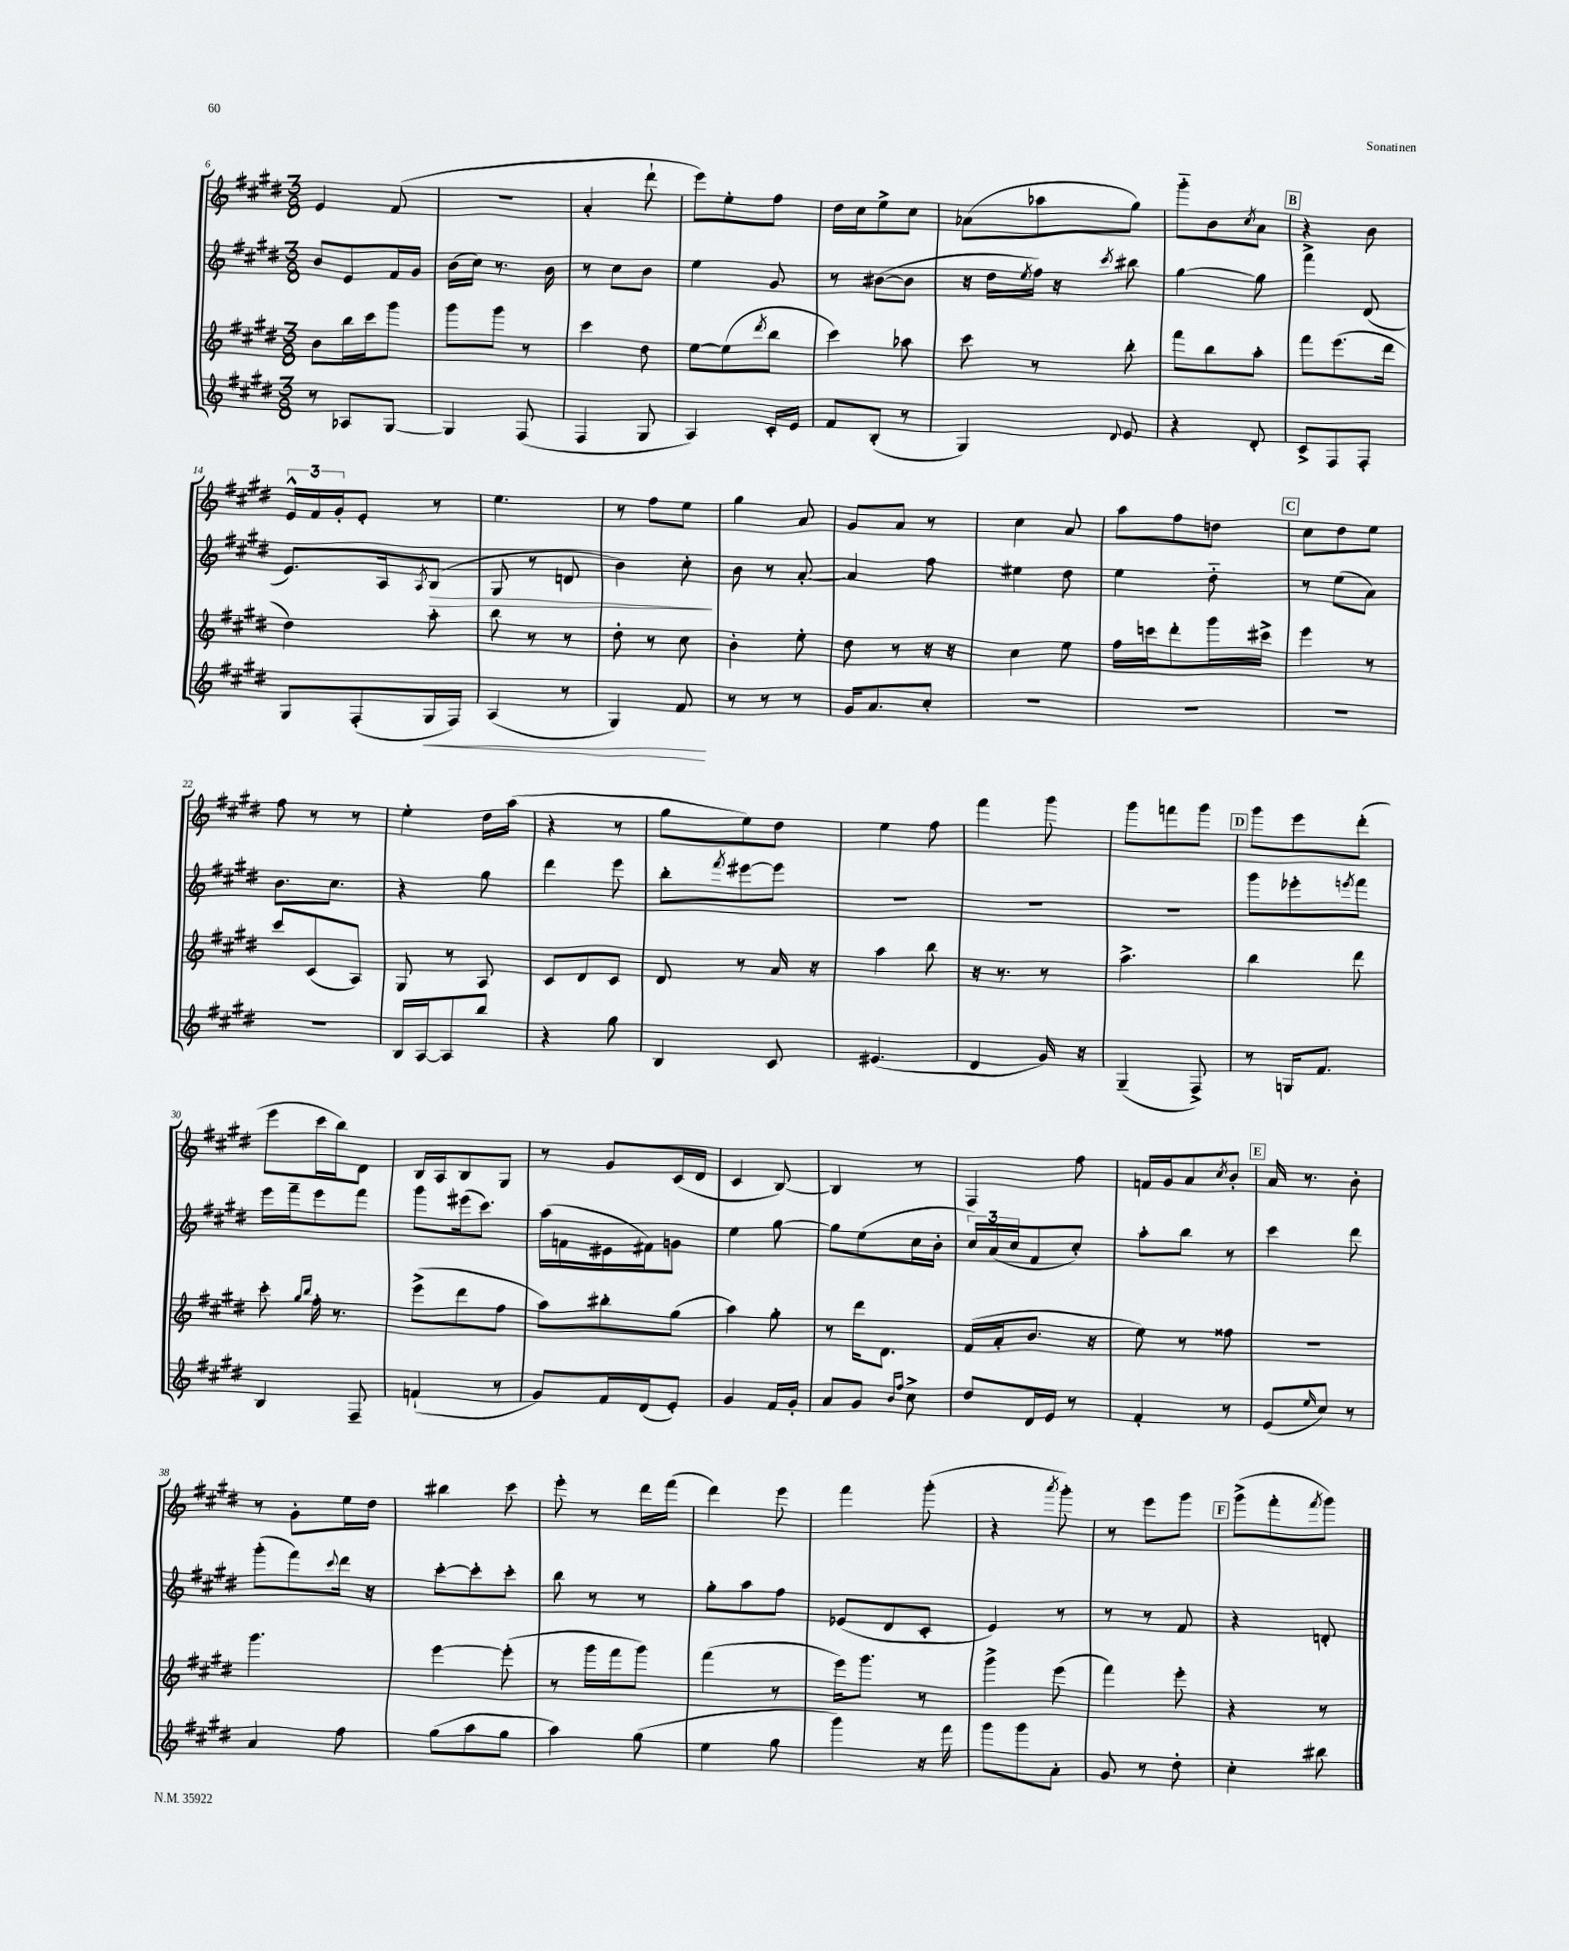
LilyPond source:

<<
\new StaffGroup <<
\new Staff = "s0" {
    \clef treble \key e \major \numericTimeSignature \time 3/8
    e'4 fis'8( |
    R4. |
    a'4-. dis'''8-! |
    e'''8) e''8-. fis''8 |
    dis''16 cis''16 e''8-> cis''8 |
    aes'8( aes''8 gis''8) |
    gis'''8-_ b'8 \acciaccatura { cis''8 } a'8 |
    \mark \markup { \box "B" } r4 b'8 |
    \tuplet 3/2 { e'16-^ fis'16 gis'16-. } e'8-. r8 |
    e''4. |
    r8 fis''8 e''8 |
    gis''4 a'8 |
    gis'8 a'8 r8 |
    cis''4 a'8 |
    a''8 fis''8 d''8 |
    \mark \markup { \box "C" } cis''8 dis''8 e''8 |
    fis''8 r8 r8 |
    e''4-. dis''16 a''16( |
    r4 r8 |
    gis''8 e''8) dis''8 |
    e''4 fis''8 |
    fis'''4 gis'''8 |
    gis'''8 f'''8 gis'''8 |
    \mark \markup { \box "D" } gis'''8 e'''8 dis'''8-.( |
    e'''8 cis'''16 b''16) dis'8 |
    b16 a16 b8 gis8 |
    r8 gis'8 cis'16( dis'16 |
    cis'4 b8~) |
    b4 r8 |
    fis4 fis''8 |
    f'16 gis'16 a'8 \acciaccatura { cis''8 } b'8-. |
    \mark \markup { \box "E" } a'16 r8. b'8-. |
    r8 gis'8-. e''16 dis''16 |
    bis''4 cis'''8 |
    e'''8-. r8 dis'''16 fis'''16( |
    dis'''4) e'''8 |
    fis'''4 gis'''8-.( |
    r4 \acciaccatura { a'''8 } gis'''8-.) |
    r8 e'''8 gis'''8 |
    \mark \markup { \box "F" } gis'''8->( fis'''8-. \acciaccatura { fis'''8 } gis'''8) \bar "|." |
}
\new Staff = "s1" {
    \clef treble \key e \major \numericTimeSignature \time 3/8
    b'8 e'8 fis'16 gis'16 |
    b'16( cis''16) r8. b'16 |
    r8 cis''8 b'8 |
    e''4 gis'8 |
    r8 bis'8~( bis'8 |
    r16 dis''16 \acciaccatura { e''8 } fis''16) r16 \acciaccatura { cis'''8 } bis''8 |
    gis''4~ gis''8 |
    \mark \markup { \box "B" } fis'''4-> dis'8( |
    e'8.) a16 \acciaccatura { a8 } b8\>( |
    gis8 r8 d'8 |
    b'4) cis''8-.\! |
    b'8 r8 a'8~-. |
    a'4 fis''8 |
    eis''4 dis''8 |
    e''4 dis''8-_ |
    \mark \markup { \box "C" } r8 e''8( a'8) |
    b'8. cis''8. |
    r4 gis''8 |
    dis'''4 e'''8 |
    b''8-. \acciaccatura { fis'''8 } eis'''8~ eis'''8 |
    R4. |
    R4. |
    R4. |
    \mark \markup { \box "D" } gis'''8 ees'''8-. \acciaccatura { e'''8 } fis'''8 |
    e'''16 fis'''16-- e'''8 fis'''8 |
    gis'''8 eis'''16( cis'''8.) |
    a''16( f'16 eis'16 fis'16) g'8 |
    e''4 gis''8~ |
    gis''8 e''8( cis''16 b'16-. |
    \tuplet 3/2 { cis''16) a'16( cis''16 } fis'8 cis''8-.) |
    a''8-. b''8 r8 |
    \mark \markup { \box "E" } cis'''4 dis'''8 |
    gis'''8-.( fis'''8) \appoggiatura { cis'''8 } dis'''16 r16 |
    cis'''8~-. cis'''8-. cis'''8-. |
    b''8 r8 r8 |
    gis''8-. a''8 fis''8 |
    ees'8( dis'8 cis'8-. |
    e'4) r8 |
    r8 r8 fis'8 |
    \mark \markup { \box "F" } r4 d'8-. \bar "|." |
}
\new Staff = "s2" {
    \clef treble \key e \major \numericTimeSignature \time 3/8
    b'8 b''16 cis'''16 gis'''8 |
    gis'''8 gis'''8 r8 |
    cis'''4 dis''8 |
    e''8~ e''8( \acciaccatura { dis'''8 } b''8 |
    cis'''4) aes''8 |
    cis'''8 r8 b''8-. |
    fis'''8 b''8 a''8-. |
    \mark \markup { \box "B" } fis'''8 e'''8.( dis'''16 |
    dis''4) a''8-. |
    b''8 r8 r8 |
    dis''8-. r8 cis''8 |
    b'4-. e''8-. |
    dis''8 r8 r16 r16 |
    cis''4 e''8 |
    fis''16 c'''16 dis'''8-. gis'''16 cis'''16-> |
    \mark \markup { \box "C" } e'''4 r8 |
    cis'''8 cis'8( a8) |
    gis8 r8 a8 |
    cis'8 dis'8 cis'8 |
    dis'8 r8 a'16 r16 |
    a''4 b''8 |
    r16 r8. r8 |
    a''4.-> |
    \mark \markup { \box "D" } b''4 dis'''8 |
    cis'''8-. \grace { gis''16 b''16 } fis''16-. r8. |
    e'''8->( dis'''8 fis''8 |
    a''8) bis''8-. gis''8( |
    a''4) gis''8-. |
    r8 dis'''16 dis'8. |
    fis'16( a'16-. b'8. r16 |
    e''8) r8 fisis''8 |
    \mark \markup { \box "E" } R4. |
    gis'''4. |
    e'''4~ e'''8-.( |
    r8 gis'''16 fis'''16 gis'''8) |
    fis'''4( r8 |
    e'''16) gis'''8. r8 |
    gis'''4-> e'''8( |
    fis'''4) e'''8-. |
    \mark \markup { \box "F" } r4 r8 \bar "|." |
}
\new Staff = "s3" {
    \clef treble \key e \major \numericTimeSignature \time 3/8
    r8 aes8 gis8~ |
    gis4 fis8( |
    fis4 gis8 |
    a4) cis'16-. e'16 |
    fis'8 b8-.( r8 |
    gis4) \appoggiatura { dis'8 } e'8 |
    r4 dis'8-. |
    \mark \markup { \box "B" } cis'8-> fis8 fis8-. |
    gis8 fis8-.( gis16\< fis16) |
    a4( r8 |
    gis4) fis'8\! |
    r8 r8 r8 |
    gis'16 a'8. cis''8-. |
    R4. |
    R4. |
    \mark \markup { \box "C" } R4. |
    R4. |
    b16 a16~ a8 b''8 |
    r4 gis''8 |
    b4 cis'8 |
    eis'4.( |
    dis'4 gis'16) r16 |
    gis4--( fis8->) |
    \mark \markup { \box "D" } r8 g16 fis'8. |
    b4 fis8-- |
    f'4-!( r8 |
    gis'8) fis'16 dis'16( e'8-.) |
    gis'4 fis'16 gis'16-. |
    a'8 gis'8 \grace { b'16 fis''16 } cis''8-> |
    dis''8 dis'16 e'16 r8 |
    fis'4-. r8 |
    \mark \markup { \box "E" } e'8( \grace { e''16 } cis''8) r8 |
    a'4 fis''8 |
    gis''8( a''8 gis''8 |
    a''4) gis''8( |
    e''4 gis''8 |
    gis'''4) r16 fis'''16 |
    gis'''8 gis'''8 a'8-. |
    gis'8 r8 dis''8-. |
    \mark \markup { \box "F" } cis''4-. bis''8 \bar "|." |
}
>>
>>
\layout { \context { \Score currentBarNumber = #6 } }
